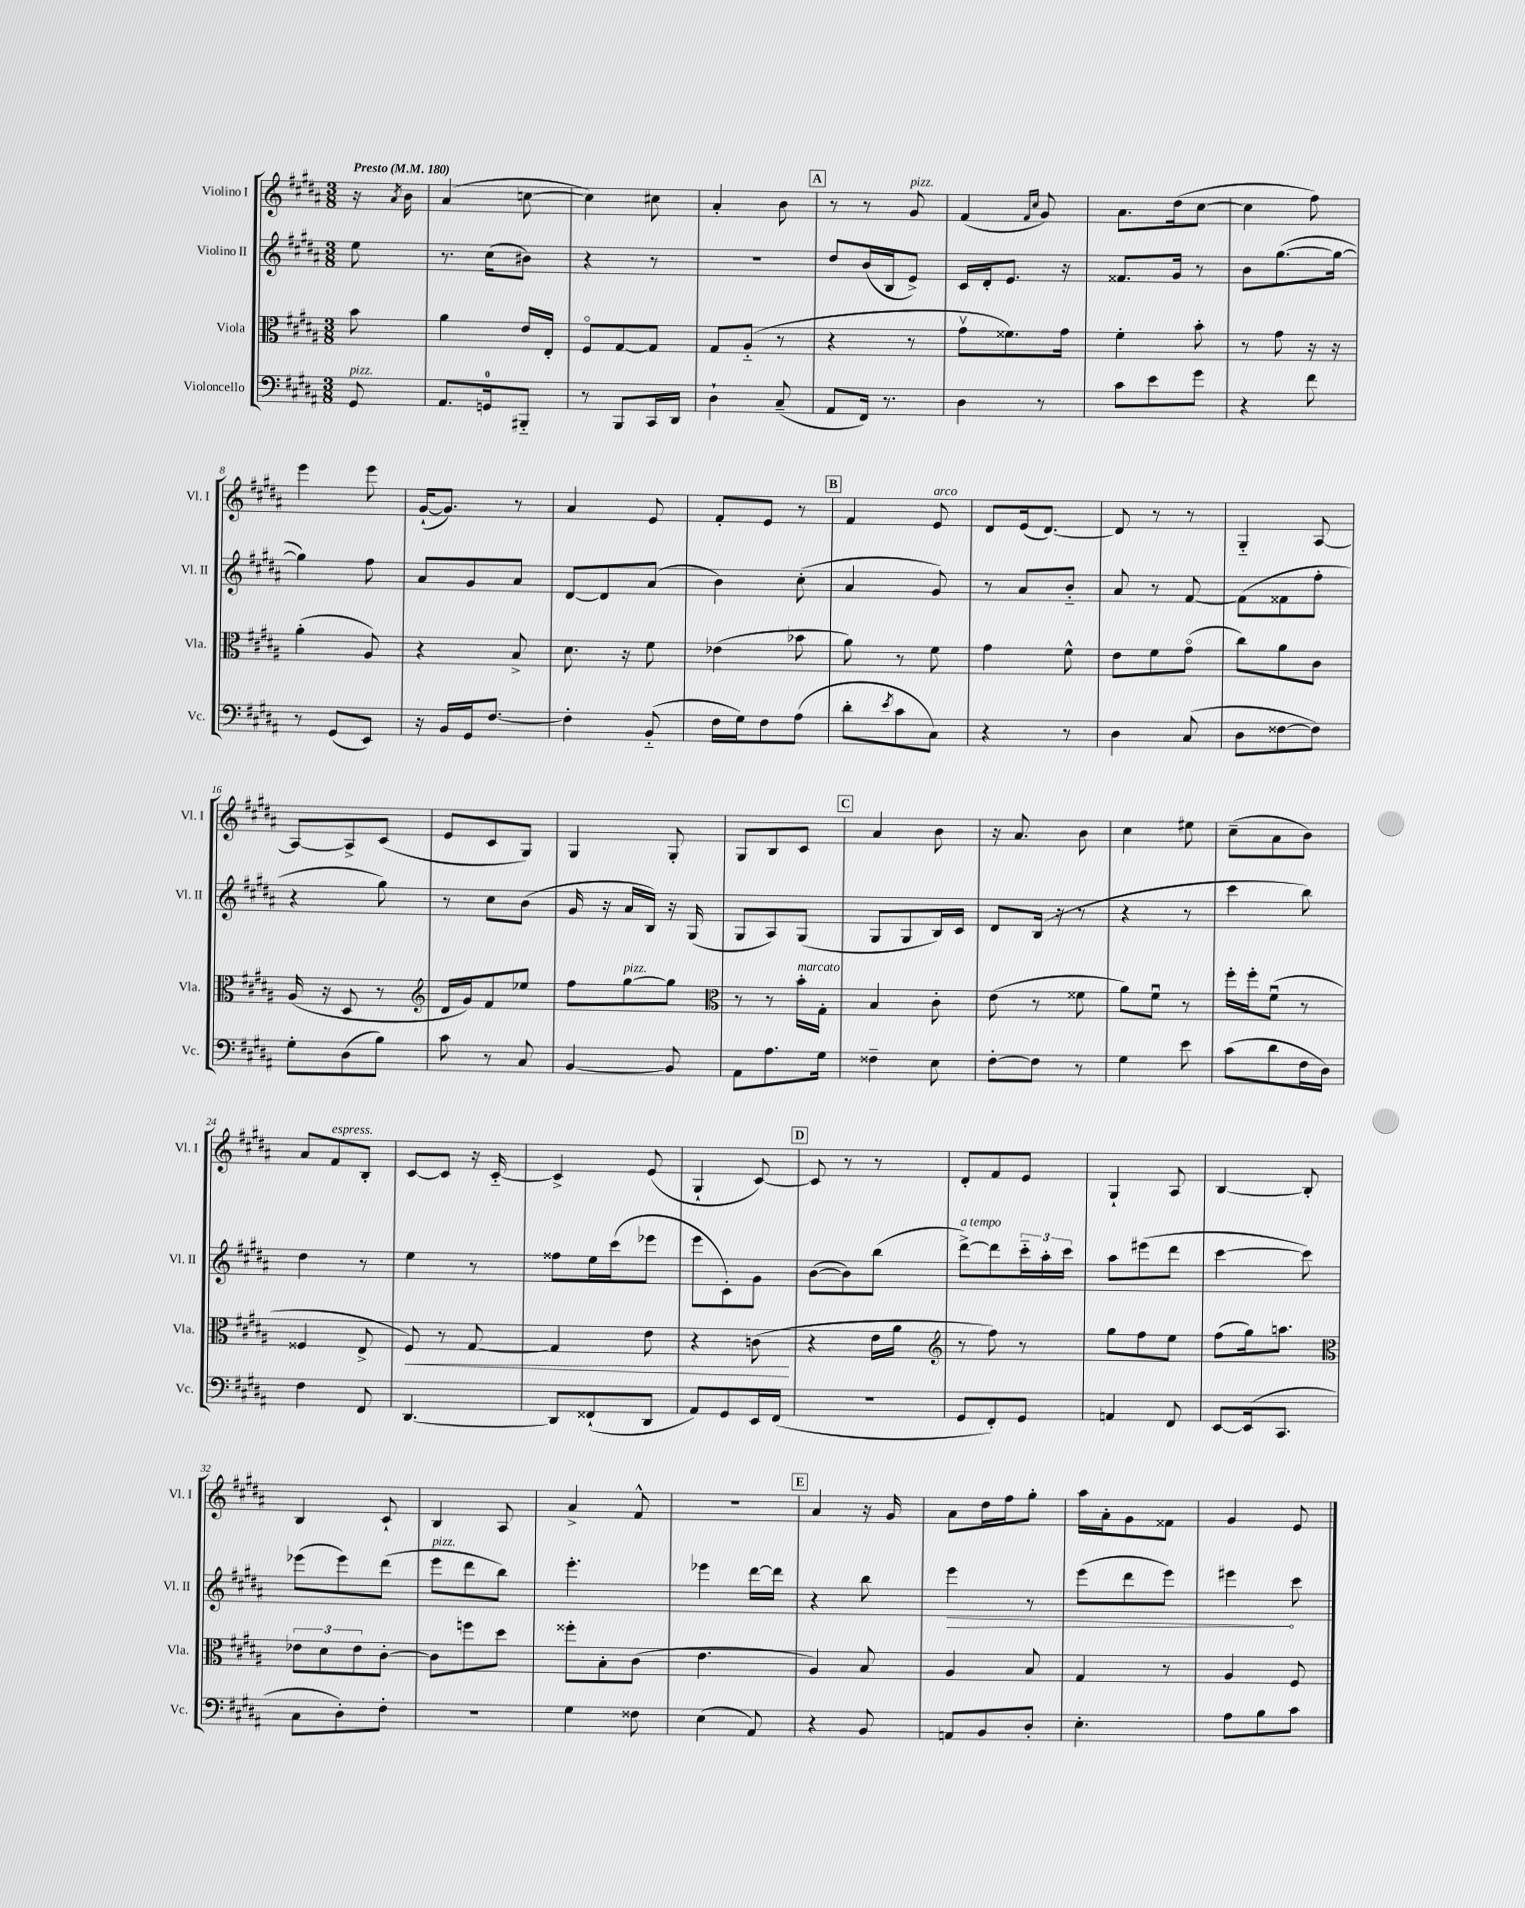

**kern	**kern	**kern	**kern
*staff4	*staff3	*staff2	*staff1
*clefF4	*clefC3	*clefG2	*clefG2
*k[f#c#g#d#a#]	*k[f#c#g#d#a#]	*k[f#c#g#d#a#]	*k[f#c#g#d#a#]
*M3/8	*M3/8	*M3/8	*M3/8
*MM180	*MM180	*MM180	*MM180
8GG#/	8b\	8ee\	16r
.	.	.	8qa#/
.	.	.	16b\
=	=	=	=
8.AA#/L	4a#\	8.r	(4a#/
16GG/k	.	(16cc#\LK	.
8BBB#'~/J	16e/LL	8b#\J)	[8cc\
.	16E'/JJ	.	.
=	=	=	=
8r	8F#o/L	4r	4cc\])
8BBB/L	[8G#/	.	.
16CC#/L	8G#/]J	8r	8cc#\
16DD#/JJ	.	.	.
=	=	=	=
4D#`\	8G#/L	4.r	4a#'/
.	(8A#'~/J	.	.
(8C#~/	8r	.	8b\
=	=	=	=
8AA#/L	4r	8dd#/L	8r
16FF#/Jk)	.	(16b/L	8r
8.r	.	16B/J	.
.	8r	8e^/J)	8g#/
=	=	=	=
4D#\	8g#v\L	16c#/LL	(4f#/
.	.	16d#'/J	.
.	8.f##\)	8.e/J	.
.	.	.	16qqf#/LL
.	.	.	16qqcc#/JJ
8r	.	.	8g#/)
.	16g#\Jk	16r	.
=	=	=	=
8c#\L	4f#'\	8.f##/L	8.a#\L
8e\	.	.	.
.	.	16g#/Jk	(16dd#\k
8g#\J	8b'\	8r	[8cc#\J
=	=	=	=
4r	8r	8b\L	4cc#\]
.	8g#\	([8.gg#\	.
8f#\	16r	.	8ff#\)
.	16r	16gg#\_Jk	.
=	=	=	=
8r	(4a#'\	4gg#\])	4eee\
(8GG#/L	.	.	.
8EE/J)	8A#/)	8ff#\	8eee\
=	=	=	=
16r	4r	8a#/L	([16g#`/LK
16BB/LL	.	.	8.g#/]J)
16GG#/J	.	8g#/	.
[8.F#/J	.	.	.
.	8B^/	8a#/J	8r
=	=	=	=
4F#'\]	8.d#\	[8d#/L	4a#/
.	.	8d#/]	.
.	16r	.	.
(8BB'~/	8f#\	(8a#/J	8e/
=	=	=	=
16F#\LL	(4e-\	4b\)	8f#'/L
16G#\J)	.	.	.
8F#\	.	.	8e/J
(8A#\J	8b-\	(8cc#'\	8r
=	=	=	=
8d#'\L	8a#\)	4a#/	4f#/
8qe/	.	.	.
8c#\	8r	.	.
8C#\J)	8f#\	8g#/)	8e/
=	=	=	=
4r	4g#\	8r	8d#/L
.	.	8a#/L	(16e/k
.	.	.	[8.d#/J)
8r	8f#^^\	8b'~/J	.
=	=	=	=
4D#\	8e\L	8a#/	8d#/]
.	8f#\	8r	8r
(8C#/	(8g#o\J	[8f#/	8r
=	=	=	=
8D#\L	8cc#\L)	(8f#\]L	4G#'~/
[8F##\	8a#\	8f##\	.
8F##\]J)	8c#\J	8ff#'\J	[8A#/
=	=	=	=
8G#'\L	(16A#/	4r	8A#/_L
.	16r	.	.
(8D#\	8D#/	.	8A#^/]
8B\J)	8r	8gg#\)	(8c#/J
=	=	=	=
*	*clefG2	*	*
8c#\	16d#/LL	8r	8e/L
.	16g#/J)	.	.
8r	8f#/	8cc#\L	8c#/
8C#/	8ee-/J	(8b\J	8G#/J)
=	=	=	=
[4BB/	8ff#\L	16g#/	4G#/
.	.	16r	.
.	[8gg#\	16a#/LL	.
.	.	16B/JJ)	.
8BB/]	8gg#\]J	16r	8G#'/
.	.	(16G#/	.
=	=	=	=
*	*clefC3	*	*
8AA#\L	8r	8G#/L	8G#/L
8.A#\	8r	8A#/)	8B/
.	16b'\LL	(8G#/J	8c#/J
16G#\Jk	16G#'\JJ	.	.
=	=	=	=
4F##~\	4B/	8G#/L	4a#/
.	.	8G#/	.
8E\	8c#'\	16B/L)	8b\
.	.	16c#/JJ	.
=	=	=	=
[8F#'\L	(8e\	8d#/L	16r
.	.	.	8.a#/
8F#\]J	8r	(16B/Jk	.
.	.	16r	.
8r	8f##\	8r	8b\
=	=	=	=
4G#\	8a#\L)	4r	4cc#\
.	8f#u\J	.	.
8e\	8r	8r	8ee#\
=	=	=	=
(8c#\L	16ff#'\LL	4ccc#\	(8cc#~\L
.	16ff#'\J	.	.
8d#\	(8f#u\J	.	8a#\
16F#\L	8r	8bb\)	8b\J)
16D#\JJ)	.	.	.
=	=	=	=
4F#\	4F##/	4dd#\	8a#/L
.	.	.	8f#/
8FF#/	8E^/	8r	8B'/J
=	=	=	=
[4.DD#/	8F#/)	4ee\	[8c#/L
.	8r	.	8c#/]J
.	[8G#/	8r	16r
.	.	.	[16c#'~/
=	=	=	=
8DD#/]L	4G#/]	8ff##\L	4c#^/]
(8FF##`/	.	16ee\L	.
.	.	(16ccc#\J	.
8DD#/J	8e\	8eee-\J	(8e/
=	=	=	=
8AA#/L)	4r	8eee\L	4G#`/
8GG#/	.	8c#'\)	.
16EE/L	(8c\	8g#\J	[8c#/)
(16FF#/JJ	.	.	.
=	=	=	=
4.r	4r	([8b\L	8c#/]
.	.	8b\])	8r
.	16e\LL	(8bb\J	8r
.	16a#\JJ	.	.
=	=	=	=
*	*clefG2	*	*
8GG#/L	8r	[8ddd#^\L)	8d#'/L
8FF#'/)	8ff#\)	8ddd#\]	8f#/
8GG#/J	8r	24ccc#'~\L	8e/J
.	.	24aa#'\	.
.	.	24ccc#\JJ	.
=	=	=	=
4AA/	8gg#\L	8aa#\L	4G#`/
.	8ff#\	(8eee#\	.
8FF#/	8ee\J	8ddd#\J	8A#/
=	=	=	=
[8EE/L	(8ff#\L	[4ccc#\	[4B/
(16EE/]k	16gg#\k)	.	.
8.CC#/J	8.aa\J	.	.
.	.	8ccc#\])	8B'/]
=	=	=	=
*	*clefC3	*	*
8C#\L	12e-\L	(8eee-\L	4B/
.	12d#\	.	.
8D#'\)	.	8eee-\)	.
.	12e-\	.	.
8F#'\J	[8c#'\J	(8ddd#\J	8c#`/
=	=	=	=
4.r	8c#\]L	8eee\L	4B/
.	8ff\	8ddd#\	.
.	8dd#\J	8bb\J)	8A#/
=	=	=	=
4G#\	8ff##'\L	4.eee'\	4a#^/
.	8B'\	.	.
8F##\	(8c#\J	.	8f#^^/
=	=	=	=
(4E\	4.e\	4eee-\	4.r
8AA#/)	.	[16ddd#\LL	.
.	.	16ddd#\]JJ	.
=	=	=	=
4r	4A#/)	4r	4a#/
8BB/	8B/	8bb\	16r
.	.	.	16g#/
=	=	=	=
8AA/L	4A#/	4eee\	8a#\L
8BB/	.	.	16dd#\L
.	.	.	16ff#\J
8D#'/J	8B/	8r	8gg#'\J
=	=	=	=
4.E'\	4G#/	(8eee\L	16aa#\LL
.	.	.	16a#'\J
.	.	8ddd#\	8g#\
.	8r	8eee\J)	8f##\J
=	=	=	=
8A#\L	4A#/	4eee#\	4g#/
8B\	.	.	.
8c#\J	8F#/	8ccc#\	8e/
==	==	==	==
*-	*-	*-	*-
